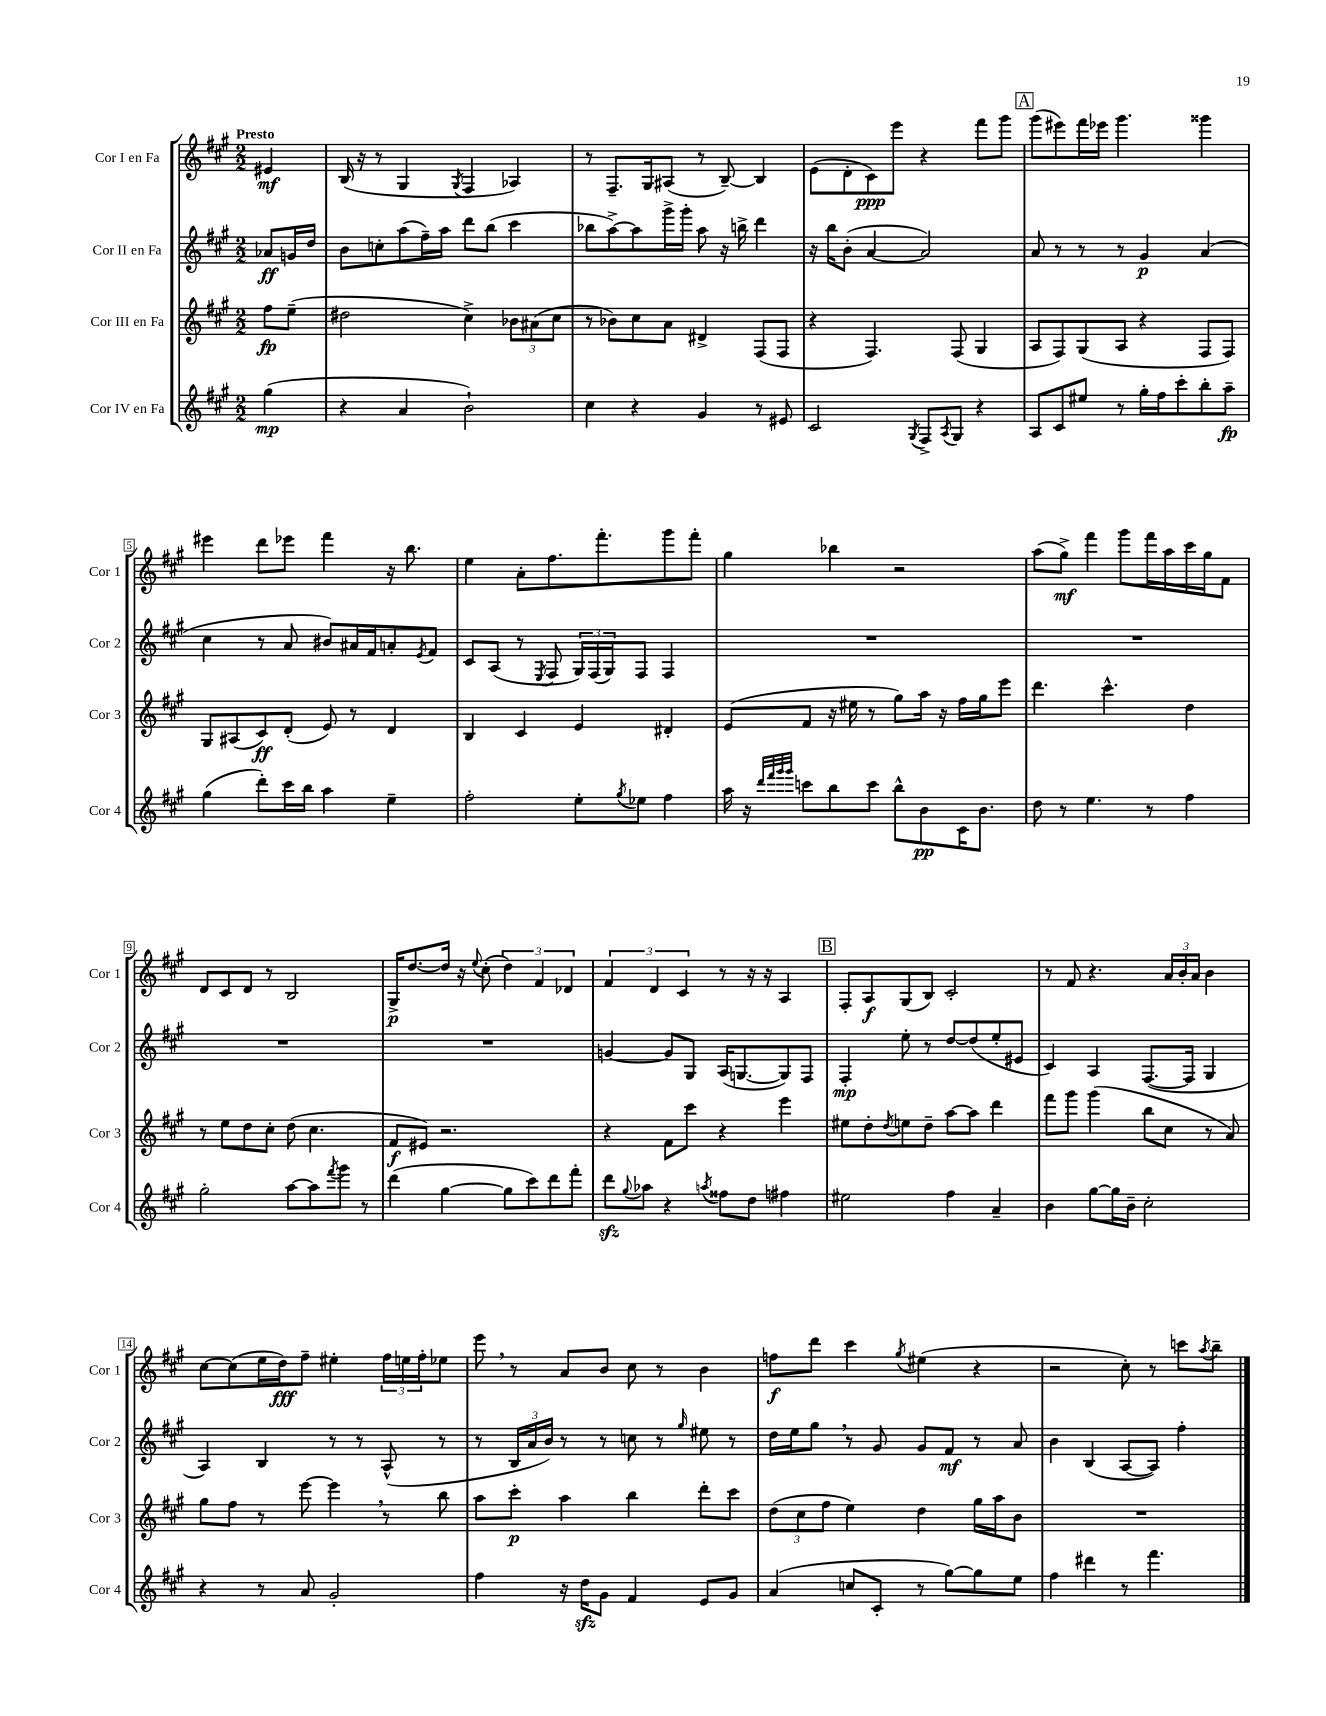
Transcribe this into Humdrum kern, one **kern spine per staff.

**kern	**kern	**kern	**kern
*staff4	*staff3	*staff2	*staff1
*clefG2	*clefG2	*clefG2	*clefG2
*k[f#c#g#]	*k[f#c#g#]	*k[f#c#g#]	*k[f#c#g#]
*M2/2	*M2/2	*M2/2	*M2/2
(4gg#\	8ff#\L	8a-/L	4e#/
.	(8ee~\J	16g/L	.
.	.	16dd/JJ	.
=	=	=	=
4r	2dd#\	8b\L	(16B/
.	.	.	16r
.	.	8cc'\	8r
4a/	.	(8aa\	4G#/
.	.	16ff#~\L)	.
.	.	16aa\JJ	.
.	.	.	8qG#/
2b`\)	4cc#^\)	8ddd\L	4F#/
.	.	(8bb\J	.
.	12b-\L	4ccc#\	4A-/)
.	(12a#\	.	.
.	12cc#\J	.	.
=	=	=	=
4cc#\	8r	8bb-\L	8r
.	8b-\L)	[8aa^\)	8.F#~/L
4r	8cc#\	8aa\]	.
.	.	.	16G#/k
.	8a\J	16ggg#^\L	(8A#/J
.	.	16ggg#'\JJ	.
4g#/	4d#^/	8aa\	8r
.	.	16r	[8B~/)
.	.	16bb^\	.
8r	(8F#/L	4ddd\	4B/]
8e#/	8F#/J	.	.
=	=	=	=
2c#/	4r	16r	(8e\L
.	.	16bb\LK	.
.	.	(8b'\J	8d'\
.	4.F#/)	[4a/	8c#\)
.	.	.	8eee\J
8qG#/	.	.	.
8F#^/L	.	2a/])	4r
8qA/	.	.	.
8G#/J	(8F#/	.	.
4r	4G#/	.	8fff#\L
.	.	.	8ggg#\J
=	=	=	=
8A/L	8A/L	8a/	(8ggg#\L
8c#/	8F#/)	8r	8eee#\)
8ee#/J	(8G#/	8r	16fff#\L
.	.	.	16eee-\JJ
8r	8A/J	8r	4.ggg#\
16gg#'\LL	4r	4g#/	.
16ff#\J	.	.	.
8ccc#'\	.	.	.
8bb'\	8F#/L	(4a/	4ggg##\
8aa~\J	8F#/J)	.	.
=	=	=	=
(4gg#\	8G#/L	4cc#\	4eee#\
.	(8A#/	.	.
8ddd'\L)	8c#/)	8r	8ddd\L
16ccc#\L	(8d'/J	8a/	8eee-\J
16bb\JJ	.	.	.
4aa\	8e/)	8b#/L)	4fff#\
.	8r	16a#/L	.
.	.	16f#/J	.
4ee~\	4d/	8a'/	16r
.	.	.	8.bb\
.	.	8qe/	.
.	.	8f#/J	.
=	=	=	=
2ff#'\	4B/	8c#/L	4ee\
.	.	(8A/J	.
.	4c#/	8r	8a'\L
.	.	8qE/	.
.	.	8F#/	8.ff#\
8ee'\L	4e/	24G#/LL)	.
.	.	(24F#/	.
.	.	.	8.fff#'\
.	.	24G#/J)	.
8qgg#/	.	.	.
8ee-\J	.	8F#/J	.
4ff#\	4d#'/	4F#/	8ggg#\
.	.	.	8fff#'\J
=	=	=	=
16aa\	(8e/L	1r	4gg#\
16r	.	.	.
32qqddd/LLL	.	.	.
32qqfff#/	.	.	.
32qqggg#/	.	.	.
32qqggg#/JJJ	.	.	.
8ccc\L	8f#/J	.	.
8bb\	16r	.	4bb-\
.	16ee#\	.	.
8ccc\J	8r	.	.
8bb^^\L	8gg#\L)	.	2r
8b\	16aa\Jk	.	.
.	16r	.	.
16c#\K	16ff#\LL	.	.
8.b\J	16gg#\J	.	.
.	8eee\J	.	.
=	=	=	=
8dd\	4.ddd\	1r	(8aa\L
8r	.	.	8gg#^\J)
4.ee\	.	.	4fff#\
.	4.ccc#^^\	.	.
.	.	.	8ggg#\L
8r	.	.	16fff#\L
.	.	.	16aa\
4ff#\	4dd\	.	16ccc#\
.	.	.	16gg#\J
.	.	.	8f#\J
=	=	=	=
2gg#'\	8r	1r	8d/L
.	8ee\L	.	8c#/
.	8dd\	.	8d/J
.	8cc#'\J	.	8r
[8aa\L	(8dd\	.	2B/
8aa\]	4.cc#\	.	.
8qfff#/	.	.	.
8ggg#\J	.	.	.
8r	.	.	.
=	=	=	=
(4ddd\	8f#/L	1r	16G#^/LK
.	.	.	[8.dd/
.	8e#/J)	.	.
[4gg#\	2.r	.	16dd/]Jk
.	.	.	16r
.	.	.	8qqee/
.	.	.	(8cc#'\
8gg#\]L	.	.	6dd\)
8ccc#\)	.	.	.
.	.	.	6f#/
8ddd\	.	.	.
.	.	.	6d-/
8fff#'\J	.	.	.
=	=	=	=
8ddd\L	4r	[4g/	6f#/
8qqgg#/	.	.	.
8aa-\J	.	.	.
.	.	.	6d/
4r	8f#\L	8g/]L	.
.	.	.	6c#/
.	8ccc#\J	8G#/J	.
8qaa/	.	.	.
8ff##\L	4r	(16A/LK	8r
.	.	[8.G/	.
8dd\J	.	.	16r
.	.	.	16r
4ff#\	4eee\	8G/])	4A/
.	.	8F#/J	.
=	=	=	=
2ee#\	8ee#\L	4F#'/	8F#'/L
.	8dd'\	.	8A/
.	8qdd/	.	.
.	8ee\	8ee'\	(8G#/
.	8dd~\J	8r	8B/J)
4ff#\	[8aa\L	[8dd/L	2c#'/
.	8aa\]J	(8dd/]	.
4a~/	4ddd\	8ee'/	.
.	.	8e#/J	.
=	=	=	=
4b\	8fff#\L	4c#/)	8r
.	8ggg#\J	.	8f#/
[8gg#\L	(4ggg#\	4A/	4.r
16gg#\]L	.	.	.
16b~\JJ	.	.	.
2cc#'\	8bb\L	([8.F#/L	.
.	8cc#\J	.	24a/LL
.	.	.	24b'/
.	.	16F#/]Jk	.
.	.	.	24a/JJ
.	8r	4G#/	4b\
.	8a/)	.	.
=	=	=	=
4r	8gg#\L	4A/)	[8cc#\L
.	8ff#\J	.	(8cc#\]
8r	8r	4B/	16ee\L
.	.	.	16dd\J)
8a/	[8eee\	.	8ff#~\J
2g#'/	4eee\]	8r	4ee#'\
.	.	8r	.
.	8r	(8A^^/	24ff#\LL
.	.	.	24ee\
.	.	.	24ff#'\J
.	8bb\	8r	8ee-\J
=	=	=	=
4ff#\	8aa\L	8r	8eee\
.	8ccc#'\J	24B/LL	8r
.	.	24a/	.
.	.	24b/JJ)	.
16r	4aa\	8r	8a/L
16dd\LK	.	.	.
8g#\J	.	8r	8b/J
4f#/	4bb\	8cc\	8cc#\
.	.	8r	8r
.	.	16qqgg#/	.
8e/L	8ddd'\L	8ee#\	4b\
8g#/J	8ccc#\J	8r	.
=	=	=	=
(4a/	(12dd\L	16dd\LL	8ff\L
.	.	16ee\J	.
.	12cc#\	.	.
.	.	8gg#\J	8ddd\J
.	12ff#\J	.	.
8cc/L	4ee\)	8r	4ccc#\
8c#'/J	.	8g#/	.
.	.	.	8qgg#/
8r	4dd\	8g#/L	(4ee#\
[8gg#\L)	.	8f#/J	.
8gg#\]	16gg#\LL	8r	4r
.	16aa\J	.	.
8ee\J	8b\J	8a/	.
=	=	=	=
4ff#\	1r	4b\	2r
4ddd#\	.	(4B/	.
8r	.	[8A/L	8cc#'\)
4.fff#\	.	8A/]J)	8r
.	.	4ff#'\	8ccc\L
.	.	.	8qaa/
.	.	.	8bb~\J
==	==	==	==
*-	*-	*-	*-
